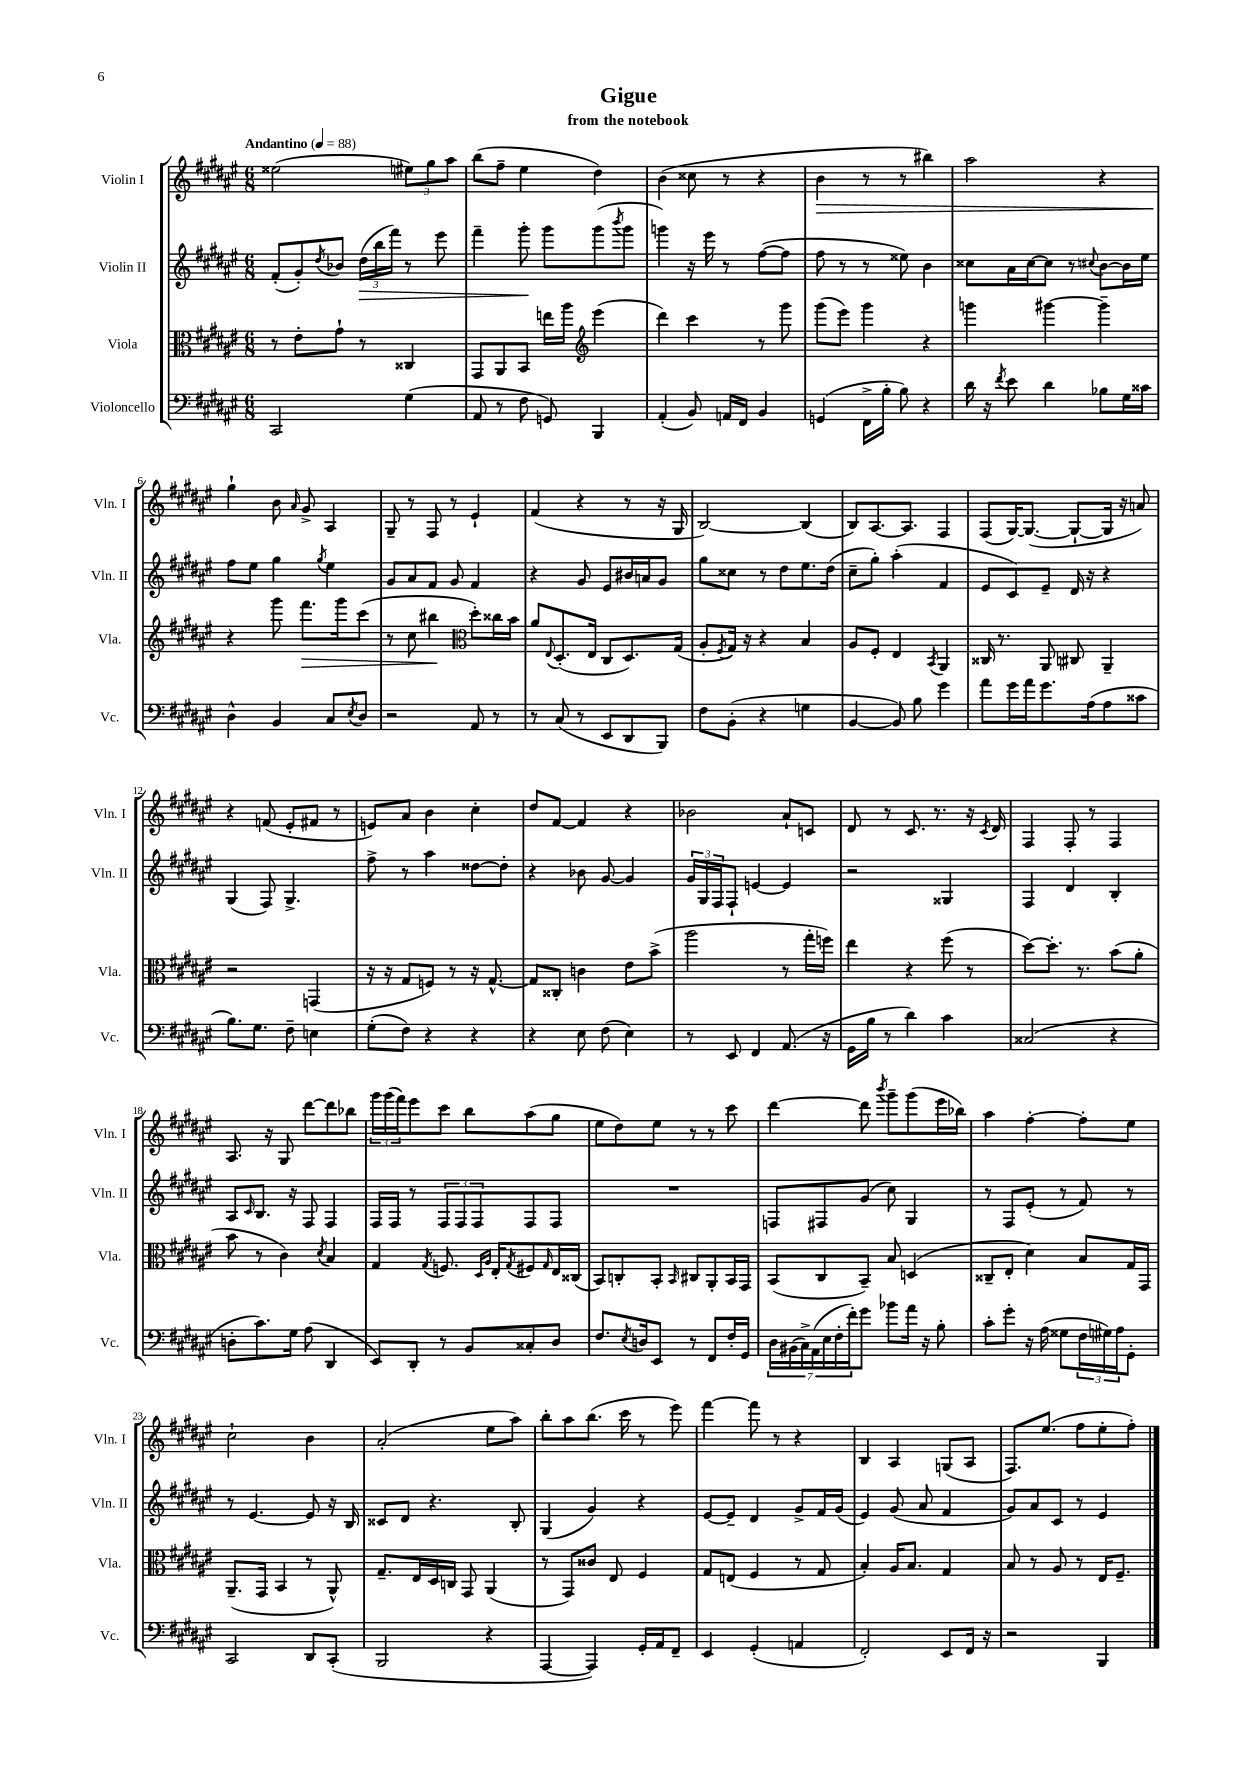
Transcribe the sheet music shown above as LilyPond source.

\header { title = "Gigue" subtitle = "from the notebook" }
<<
\new StaffGroup <<
\new Staff = "s0" \with { instrumentName = "Violin I" shortInstrumentName = "Vln. I" } {
    \clef treble \key fis \major \numericTimeSignature \time 6/8 \tempo "Andantino" 4 = 88
    eisis''2( \tuplet 3/2 { eis''8) gis''8 ais''8 } |
    b''8( fis''8-- eis''4 dis''4) |
    b'4( cisis''8 r8 r4 |
    b'4\> r8 r8 bis''4) |
    ais''2 r4 |
    gis''4-!\! b'8 \grace { ais'16 } gis'8-> ais4 |
    gis8-- r8 fis8 r8 eis'4-! |
    fis'4( r4 r8 r16 gis16 |
    b2~) b4( |
    b8) ais8.~ ais8. fis4 |
    fis8( gis16~) gis8.~( gis8~-! gis16 r16 a'8) |
    r4 f'8( eis'8-. fis'8 r8 |
    e'8) ais'8 b'4 cis''4-. |
    dis''8 fis'8~ fis'4 r4 |
    bes'2 ais'8-! c'8 |
    dis'8 r8 cis'8. r8. r16 \acciaccatura { cis'8 } dis'16 |
    fis4 fis8-. r8 fis4 |
    ais8. r16 gis8 dis'''8~ dis'''8 bes''8 |
    \tuplet 3/2 { gis'''16 gis'''16( fis'''16) } eis'''8 cis'''8 b''8 ais''8( gis''8 |
    eis''8 dis''8) eis''8 r8 r8 cis'''8 |
    dis'''4~ dis'''8 \acciaccatura { b'''8 } gis'''8-- gis'''8( eis'''16 bes''16) |
    ais''4 fis''4~-. fis''8-. eis''8 |
    cis''2-! b'4 |
    ais'2-.( eis''8 ais''8) |
    b''8-. ais''8 b''8.( cis'''16 r8 eis'''8) |
    fis'''4~ fis'''8 r8 r4 |
    b4 ais4 g8( ais8 |
    fis8.) eis''8.( fis''8 eis''8-. fis''8-.) \bar "|." |
}
\new Staff = "s1" \with { instrumentName = "Violin II" shortInstrumentName = "Vln. II" } {
    \clef treble \key fis \major \numericTimeSignature \time 6/8
    fis'8-.( gis'8-.) \acciaccatura { dis''8 } bes'8 \tuplet 3/2 { dis''16\>( b''16 fis'''16) } r8 eis'''8 |
    fis'''4-- gis'''8-.\! gis'''8 gis'''8( \acciaccatura { b'''8 } gis'''8 |
    g'''4) r16 eis'''16 r8 fis''8~( fis''8 |
    fis''8 r8 r8 eisis''8) b'4 |
    cisis''8 ais'16 cisis''16~ cisis''8 r8 \appoggiatura { cis''8 } b'8~ b'16 eis''16 |
    fis''8 eis''8 gis''4 \acciaccatura { gis''8 } eis''4 |
    gis'8 ais'8 fis'8 gis'8 fis'4 |
    r4 gis'8 eis'8 bis'16 a'16 gis'8 |
    gis''8 cisis''8 r8 dis''8 eis''8. dis''16( |
    cis''8-- gis''8-.) ais''4-.( fis'4 |
    eis'8 cis'8) eis'8-- dis'16 r16 r4 |
    gis4( fis8) gis4.-> |
    fis''8-> r8 ais''4 disis''8~ disis''8-. |
    r4 bes'8 gis'8~ gis'4 |
    \tuplet 3/2 { gis'16 gis16 fis16 } fis8-! e'4~ e'4 |
    r2 gisis4 |
    fis4 dis'4 b4-. |
    ais8 \grace { cis'16 } b8. r16 fis8 fis4 |
    fis16 fis16 r8 \tuplet 3/2 { fis8 fis8 fis8 } fis8 fis8 |
    R2. |
    f8 fis8 gis'8( cis''8) gis4 |
    r8 fis8 eis'8-.( r8 fis'8) r8 |
    r8 eis'4.~ eis'8 r16 b16 |
    cisis'8 dis'8 r4. b8-. |
    gis4( gis'4) r4 |
    eis'8~ eis'8-- dis'4 gis'8-> fis'16 gis'16( |
    eis'4) gis'8( ais'8 fis'4 |
    gis'8) ais'8 cis'8 r8 eis'4 \bar "|." |
}
\new Staff = "s2" \with { instrumentName = "Viola" shortInstrumentName = "Vla." } {
    \clef alto \key fis \major \numericTimeSignature \time 6/8
    r8 eis'8-. gis'8-! r8 cisis4 |
    gis,8 ais,8 b,8 e''16 ais''16 \clef treble eis'''4( |
    dis'''4) cis'''4 r8 gis'''8 |
    gis'''8( eis'''8) gis'''4 r4 |
    g'''4 gis'''4~ gis'''4-- |
    r4 gis'''8 fis'''8.\> gis'''16 cis'''8( |
    r8 cis''8 bis''4\! \clef alto dis''8-.) cisis''16 b'16 |
    ais'8 \appoggiatura { eis8 } dis8.-.( eis16 cis8 dis8.) gis16( |
    ais8-. \acciaccatura { fis8 } gis16) r16 r4 b4 |
    ais8 fis8-. eis4 \acciaccatura { b,8 } ais,4 |
    cisis16 r8. ais,8 cis8 ais,4-- |
    r2 g,4( |
    r16 r16 gis8 f8) r8 r16 gis8.~-^ |
    gis8 cisis8-. c'4 eis'8 b'8->( |
    ais''2 r8 gis''16-. f''16) |
    eis''4 r4 fis''8( r8 |
    dis''8~) dis''8.-. r8. b'8( ais'8-. |
    b'8 r8 cis'4) \acciaccatura { dis'8 } b4 |
    gis4 \acciaccatura { gis8 } f8. \grace { dis16 ais16 } eis16-. \acciaccatura { gis8 } fis8 \grace { gis16 } eis16 cisis16( |
    b,8) c8-. b,8-. \grace { b,16 } cis8 ais,8-. b,16 gis,16 |
    b,8( cis8 b,8--) b8 d4( |
    cisis8-- eis8-. dis'4) b8 gis16 gis,16 |
    ais,8.--( gis,16 b,4 r8 ais,8-^) |
    gis8.-- eis16 dis16 c16 gis,8 ais,4( |
    r8 gis,8) cisis'8 eis8 fis4 |
    gis8 e8( fis4 r8 gis8 |
    b4-.) ais16 b8. gis4 |
    b8 r8 ais8 r8 eis16 fis8.-- \bar "|." |
}
\new Staff = "s3" \with { instrumentName = "Violoncello" shortInstrumentName = "Vc." } {
    \clef bass \key fis \major \numericTimeSignature \time 6/8
    cis,2 gis4( |
    ais,8 r8 fis8 g,8) b,,4 |
    ais,4-.( b,8) a,16 fis,16 b,4 |
    g,4( fis,16-> b16-. b8) r4 |
    dis'16 r16 \acciaccatura { fis'8 } eis'8 dis'4 bes8 gis16 cisis'16 |
    dis4-^ b,4 cis8 \acciaccatura { eis8 } dis8 |
    r2 ais,8 r8 |
    r8 cis8( r8 eis,8 dis,8 b,,8) |
    fis8 b,8-.( r4 g4 |
    b,4~ b,8) b8 gis'4 |
    ais'8 gis'16 ais'16 gis'8. ais16( ais8 cisis'8 |
    b8.) gis8. fis8-- e4 |
    gis8-.( fis8) r4 r4 |
    r4 eis8 fis8( eis4) |
    r8 eis,8 fis,4 ais,8.( r16 |
    gis,16 b16 r8 dis'4) cis'4 |
    cisis2( r4 |
    d8-. cis'8.) gis16 ais8( dis,4 |
    eis,8) dis,8-. r8 b,8 cisis8-. dis8 |
    fis8. \acciaccatura { eis8 } d16 eis,8 r8 fis,8 fis16-. gis,16 |
    \tuplet 7/4 { dis16 bis,16( cis16->) ais,16( eis16 fis16-. fis'16-.) } gis'8 bes'8 ais'16 r16 b8-. |
    cis'8-. gis'8-. r16 ais16( gisis8 \tuplet 3/2 { fis16 gis16) ais16 } gis,8-. |
    cis,2 dis,8 cis,8-.( |
    b,,2 r4 |
    ais,,4~ ais,,4) gis,16-. ais,16 fis,8-- |
    eis,4 gis,4-.( a,4 |
    fis,2-.) eis,8 fis,16 r16 |
    r2 b,,4 \bar "|." |
}
>>
>>
